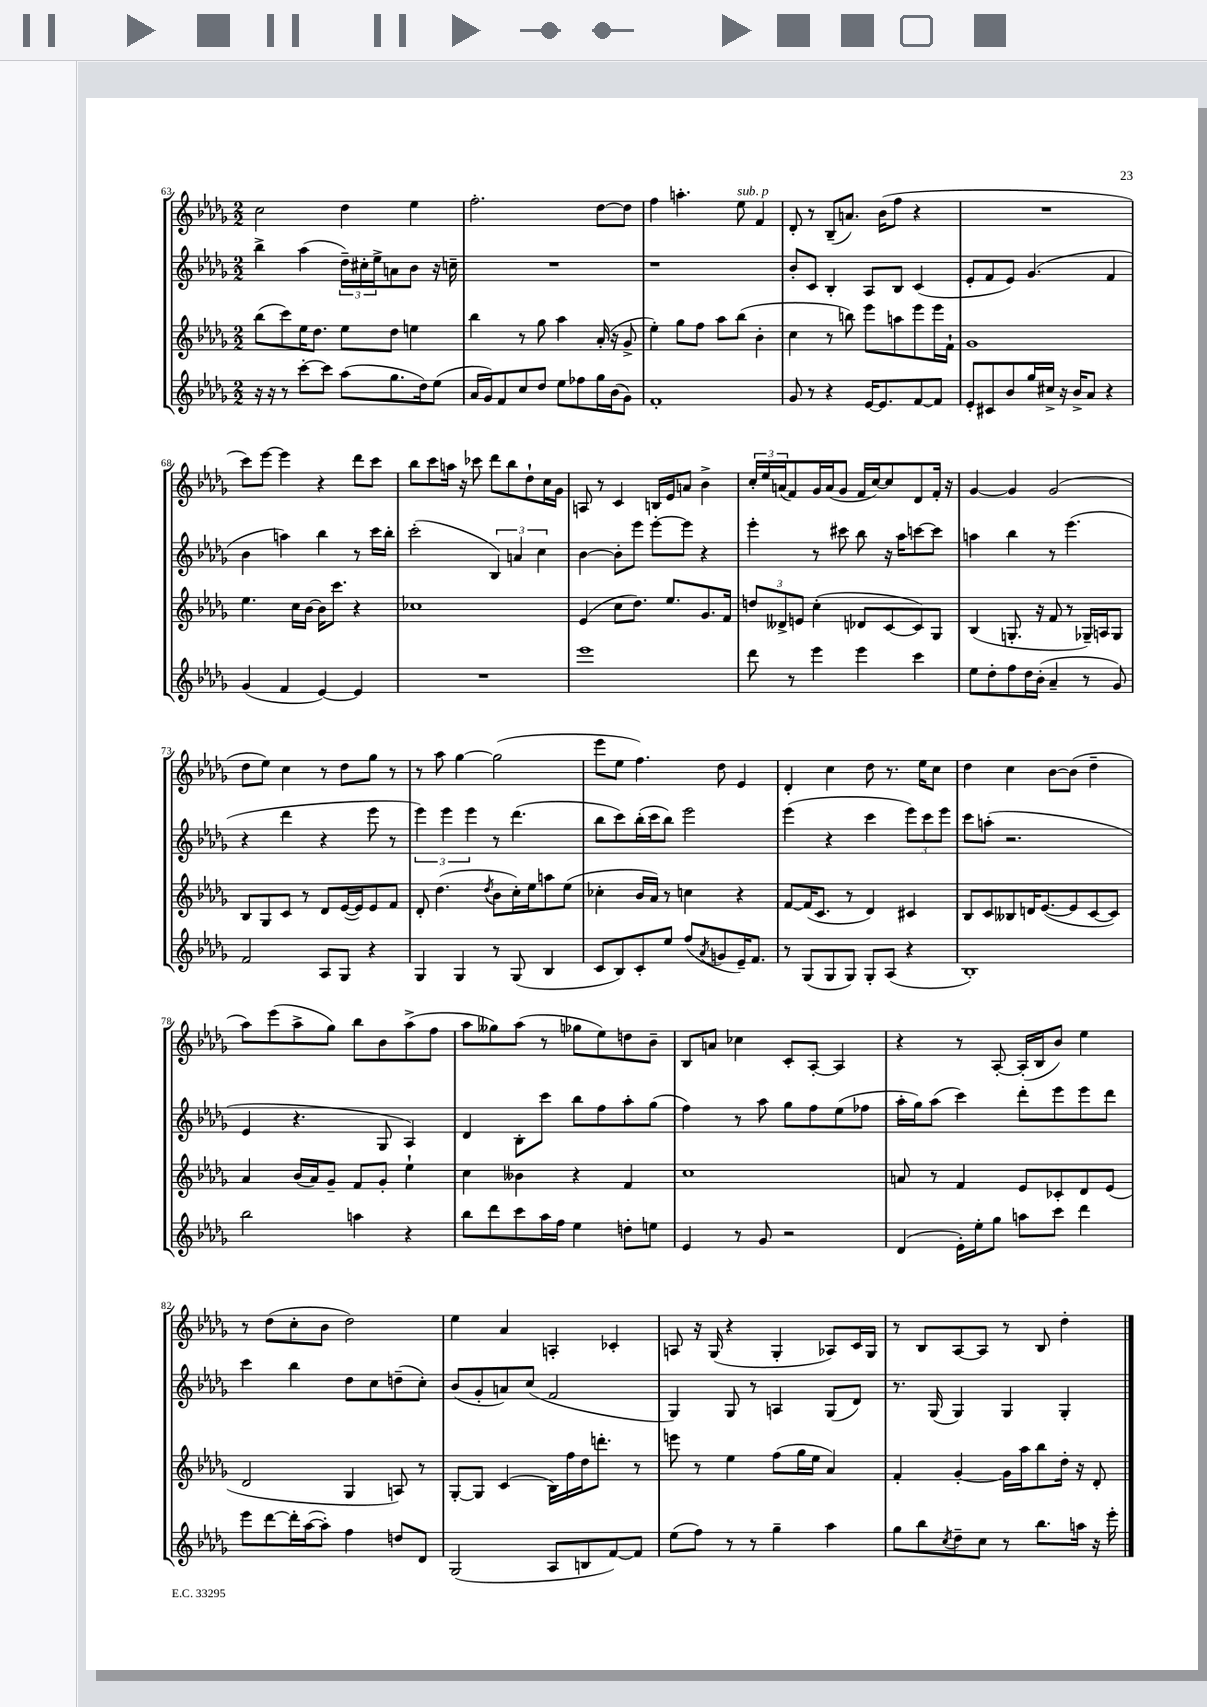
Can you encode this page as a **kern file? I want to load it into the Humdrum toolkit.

**kern	**kern	**kern	**kern
*part4	*part3	*part2	*part1
*staff4	*staff3	*staff2	*staff1
*clefG2	*clefG2	*clefG2	*clefG2
*k[b-e-a-d-g-]	*k[b-e-a-d-g-]	*k[b-e-a-d-g-]	*k[b-e-a-d-g-]
*M2/2	*M2/2	*M2/2	*M2/2
=63	=63	=63	=63
16r	(8bb-\L	4bb-^\	2cc\
16r	.	.	.
8r	8ccc\)	.	.
[8ccc'\L	16ee-\K	(4aa-\	.
.	8.dd-\J	.	.
8ccc\J]	.	.	.
(8aa-\L	8ee-\L	24dd-~\LL)	4dd-\
.	.	24cc#X'\	.
.	.	24ee-^\J	.
8.gg-\	8dd-\J	8an\	.
.	4een\	8b-\J	4ee-\
16dd-\k)	.	.	.
(8ee-\J	.	16r	.
.	.	16ccn~\	.
=64	=64	=64	=64
16a-/LL	4bb-\	1r	2.ff'\
16g-/J)	.	.	.
8f/	.	.	.
8cc/	8r	.	.
8dd-/J	8gg-\	.	.
8ee-\L	4aa-\	.	.
8ff-X\	.	.	.
16gg-\L	(16a-'/	.	[8dd-\L
(16b-\J	16r	.	.
8g-\J)	8g-^/	.	8dd-\J]
=65	=65	=65	=65
1f'	4ee-'\)	1r	4ff\
.	8gg-\L	.	4.aan'\
.	8ff\J	.	.
.	8aa-\L	.	.
!	!	!	!LO:TX:a:i:t=sub. p
.	(8bb-\J	.	8ee-\
.	4b-'\	.	4f/
=66	=66	=66	=66
8g-/	4cc\	8b-'/L	8d-'/
8r	.	8c/J	8r
4r	8r	4B-'/	(8B-~/L
.	8bbn\)	.	8.an/J)
[16e-/KL	8eee-\L	8A-/L	.
8.e-/]	.	.	(16b-\KL
.	8aan\	8B-/J	8ff\J
[8f/	8eee-\	(4c/	4r
8f/J]	16eee-\L	.	.
.	16f`\JJ	.	.
=67	=67	=67	=67
8e-'/L	1g-	8e-'/L	1r
8c#X/	.	8f/	.
8b-/	.	8e-/J)	.
16gg-/L	.	(4.g-/	.
16cc#X^/JJ	.	.	.
16r	.	.	.
16b-^/KL	.	.	.
8a-/J	.	.	.
4r	.	4f/	.
!!LO:LB:g=z
=68	=68	=68	=68
(4g-/	4.ee-\	4b-\	8ccc\L)
.	.	.	[8eee-\J
4f/	.	4aan\)	4eee-\]
.	16cc\LL	.	.
.	[16b-\JJ	.	.
[4e-/)	16b-\KL]	4bb-\	4r
.	8.ccc\J	.	.
4e-/]	4r	8r	8ddd-\L
.	.	16ccc\LL	8ccc\J
.	.	16bb-'\JJ	.
=69	=69	=69	=69
1r	1cc-X	(2ccc'\	8bb-\L
.	.	.	8ccc\
.	.	.	16aan\Jk
.	.	.	16r
.	.	.	8ccc-X\
.	.	6B-/)	8ddd-\L
.	.	.	8bb-\
.	.	6an/	.
.	.	.	8dd-`\
.	.	6cc\	.
.	.	.	16cc\L
.	.	.	16g-\JJ
=70	=70	=70	=70
1eee-	(4e-/	[4b-\	8An/
.	.	.	8r
.	8cc\L	8b-'\L]	4c/
.	8.dd-\J)	8eee-\J	.
.	.	[8eee-'\L	16Bn/LL
.	8.ee-/L	.	16e-/J
.	.	8eee-\J]	8an/J
.	8.g-/	4r	4b-^\
.	16f/Jk	.	.
=71	=71	=71	=71
8ddd-\	12ddn/L	4eee-'\	24cc'/LL
.	.	.	24ee-/
.	12d--X^/	.	(24an/J
8r	.	.	8f/)
.	12en/J	.	.
4eee-\	(4cc'\	8r	16g-/L
.	.	.	(16a/J
.	.	8ccc#X\	8g-/J
4eee-\	8d-X/L	8bb-\	16f/LL
.	.	.	[16cc/J)
.	[8c/	16r	8cc/]
.	.	16aa-\KL	.
4ccc\	8c/])	[8cccn\	8d-/
.	8G-/J	8ccc\J]	16f'/Jk
.	.	.	16r
=72	=72	=72	=72
8ee-\L	(4B-/	4aan\	[4g-/
8dd-'\	.	.	.
8ff\	8.Gn'/	4bb-\	4g-/]
16dd-\L	.	.	.
(16b-'\JJ	16r	.	.
4a-~/	8f/	8r	(2g-/
.	8r	(4.eee-\	.
8r	16G-X~/LL)	.	.
.	16An/J	.	.
8g-/)	8G-/J	.	.
!!LO:LB:g=z
=73	=73	=73	=73
2f/	8B-/L	4r	8dd-\L
.	8G-/	.	8ee-\J)
.	8c/J	4ddd-\	4cc\
.	8r	.	.
8A-/L	8d-/L	4r	8r
8G-/J	([16e-/L	.	8dd-\L
.	16e-/J])	.	.
4r	8e-/	8eee-\	8gg-\J
.	8f/J	8r	8r
=74	=74	=74	=74
4G-/	8d-'/	6eee-\)	8r
.	(4.dd-\	.	8aa-\
.	.	6eee-\	.
4G-/	.	.	[4gg-\
.	.	6eee-\	.
.	8qdd-/	.	.
8r	8b-\L	8r	(2gg-\]
(8G-/	16cc'\L)	(4.ddd-\	.
.	16ee-\J	.	.
4B-/	8aan\	.	.
.	(8ee-\J	.	.
=75	=75	=75	=75
8c/L	4cc-X'\	8bb-\L	8eee-\L
8B-/)	.	8ccc\)	8ee-\J
8c'/	16b-/LL	(16bb-'\L	4.ff\)
.	16a-/JJ)	16ccc\J	.
8ee-/J	8r	8bb-\J)	.
(8ff/L	4ccn\	2eee-\	.
8qa-/	.	.	.
8gn/	.	.	8dd-\
16e-~/K)	4r	.	4e-/
8.f/J	.	.	.
=76	=76	=76	=76
8r	[8f/L	(4eee-\	4d-'/
(8G-/L	(16f/K]	.	.
.	8.c/J	.	.
8G-/	.	4r	4cc\
8G-/J)	8r	.	.
8G-'/L	4d-/)	4ccc\	8dd-\
(8A-/J	.	.	8.r
4r	4c#X/	12eee-\L)	.
.	.	.	16ee-\KL
.	.	12ccc\	.
.	.	.	8cc\J
.	.	12eee-\J	.
=77	=77	=77	=77
1B-')	8B-/L	8ccc\L	4dd-\
.	8c/	(8aan'\J	.
.	8B--X/	2.r	4cc\
.	16dn/K	.	.
.	([8.e-/	.	.
.	.	.	[8b-\L
.	8e-/]	.	(8b-\J]
.	[8c/	.	4dd-~\
.	8c/J])	.	.
!!LO:LB:g=z
=78	=78	=78	=78
2bb-\	4a-/	4e-/	8aa-\L)
.	.	.	(8eee-\
.	(16b-/LL	4.r	8aa-^\
.	16a-/J)	.	.
.	8g-~/J	.	8gg-\J)
4aan\	8f/L	.	8bb-\L
.	8g-'/J	8G-/	8b-\
4r	4ee-`\	4A-/)	(8aa-^\
.	.	.	8ff\J
=79	=79	=79	=79
8bb-\L	4cc\	4d-/	8aa-\L
8ddd-\	.	.	8gg--X\)
8ccc\	4b--X\	8B-'\L	(8aa-\J
16aa-\L	.	8ccc\J	8r
16ff\JJ	.	.	.
4ee-\	4r	8bb-\L	8gg-X\L
.	.	8ff\	8ee-\)
8ddn'\L	4f/	8aa-'\	8ddn\
8een\J	.	(8gg-\J	8b-~\J
=80	=80	=80	=80
4e-/	1cc	4ff\)	8B-/L
.	.	.	8an/J
8r	.	8r	4cc-X\
8g-/	.	8aa-\	.
2r	.	8gg-\L	8c'/L
.	.	8ff\	[8A-'/J
.	.	(8ee-\	4A-/]
.	.	8ff-X\J	.
=81	=81	=81	=81
(4d-/	8an/	16aa-'\LL	4r
.	.	16gg-\J)	.
.	8r	(8aa-\J	.
16e-'\LL)	4f/	4ccc\)	8r
16ee-'\J	.	.	.
8gg-\J	.	.	[8A-'/
8aan\L	8e-/L	8ddd-'\L	(16A-'/LL]
.	.	.	16B-/J
8ccc\J	8c-X'/	8eee-\	8b-/J)
4ddd-\	8d-/	8eee-\	4ee-\
.	(8e-/J	8ddd-\J	.
!!LO:LB:g=z
=82	=82	=82	=82
8eee-\L	2d-/	4ccc\	8r
[8ddd-\	.	.	(8dd-\L
16ddd-'\L]	.	4bb-\	8cc'\
([16aa-\J	.	.	.
8aa-'\J])	.	.	8b-\J
4ff\	4G-/	8dd-\L	2dd-\)
.	.	8cc\	.
8ddn/L	8An/)	(8ddn~\	.
8d-/J	8r	8cc'\J)	.
=83	=83	=83	=83
(2G-/	[8G-'/L	(8b-/L	4ee-\
.	8G-/J]	8g-'/	.
.	(4c/	8an/)	4a-/
.	.	(8cc/J	.
8A-/L	16B-\LL)	2f/	4An'/
.	16ff\	.	.
8Bn/	16dd-\J	.	.
.	8.dddn'\J	.	.
[8f/)	.	.	4c-X'/
8f/J]	8r	.	.
=84	=84	=84	=84
(8ee-\L	8eeen\	4G-/)	8An/
8ff\J)	8r	.	16r
.	.	.	(16G-/
8r	4ee-\	8G-/	4r
8r	.	8r	.
4gg-~\	(8ff\L	4An/	4G-'/
.	16gg-\L	.	.
.	16ee-\JJ	.	.
4aa-\	4a-/)	(8G-/L	8A-X/L)
.	.	8d-/J)	16c/L
.	.	.	16G-/JJ
=85	=85	=85	=85
8gg-\L	4f'/	8.r	8r
8bb-\	.	.	8B-/L
.	.	(16G-/	.
8qcc/	.	.	.
8dd-~\	[4g-'/	4G-/)	[8A-/
8cc\J	.	.	8A-/J]
8r	16g-\LL]	4G-/	8r
.	16aa-\J	.	.
8.bb-\L	8bb-\	.	8B-/
.	16dd-'\Jk	4G-'/	4dd-'\
16aan\Jk	16r	.	.
16r	8d-'/	.	.
16eee-'\	.	.	.
==	==	==	==
*-	*-	*-	*-
